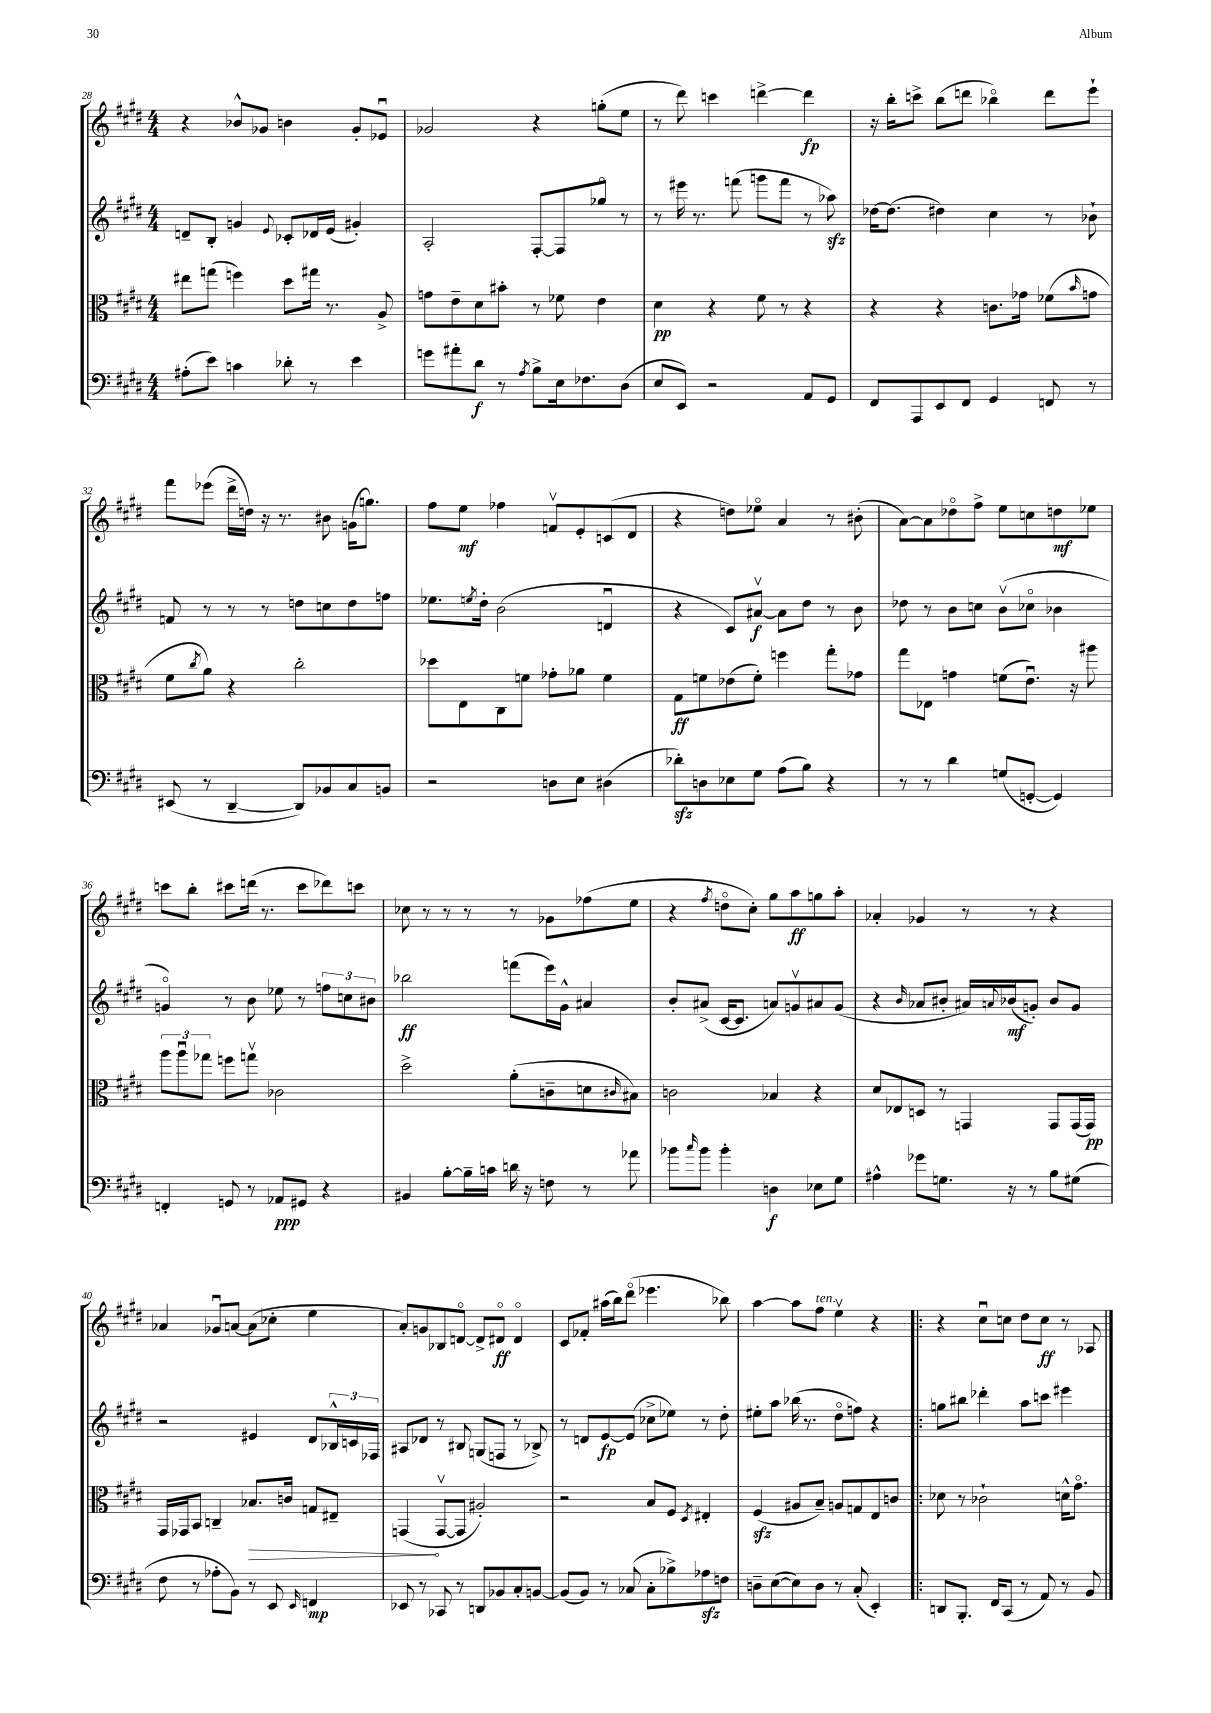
<<
\new StaffGroup <<
\new Staff = "s0" {
    \clef treble \key e \major \numericTimeSignature \time 4/4
    r4 bes'8-^ ges'8 b'4 ges'8-. ees'8\downbow |
    ges'2 r4 g''8-.( e''8 |
    r8 dis'''8) c'''4 d'''4~-> d'''4\fp |
    r16 b''16-. c'''8-> b''8( d'''8 bes''4\flageolet) d'''8 e'''8-! |
    fis'''8 ees'''8( dis'''16-> d''16) r16 r8. bis'8 g'16( g''8.) |
    fis''8 e''8\mf fes''4 f'8\upbow e'8-. c'8( dis'8 |
    r4 d''8) ees''8\flageolet a'4 r8 bis'8-.( |
    a'8~) a'8 des''8\flageolet fis''8-> e''8 c''8 d''8\mf ees''8 |
    c'''8 b''8-. cis'''8 d'''16( r8. cis'''8 des'''8) c'''8 |
    ces''8 r8 r8 r8 r8 ges'8 fes''8( e''8 |
    r4 \acciaccatura { fis''8 } d''8\flageolet cis''8-.) gis''8 a''8\ff g''8 a''8-. |
    aes'4-. ges'4 r8 r8 r4 |
    aes'4 ges'8\downbow a'8~ a'8( ces''8-. e''4 |
    a'8-.) g'8 bes8 d'8~\flageolet d'8-> dis'8\flageolet\ff dis'4\flageolet |
    cis'8 fes'8-. ais''16( b''16) dis'''8\flageolet( ees'''4. bes''8) |
    a''4~ a''8 fis''8^\markup { \italic "ten." } e''4\upbow r4 |
    \bar ".|:" r4 cis''8\downbow c''8 dis''8 c''8\ff r8 aes8 \bar "|." |
}
\new Staff = "s1" {
    \clef treble \key e \major \numericTimeSignature \time 4/4
    d'8-- b8-. g'4 \appoggiatura { e'8 } ces'8-. des'16 e'16( gis'4-.) |
    a2-. fis8~-. fis8 ges''8\flageolet r8 |
    r8 eis'''16 r8. f'''8( g'''8 f'''8 r8 aes''8\sfz) |
    des''16~ des''8.( dis''4) cis''4 r8 bes'8-! |
    f'8 r8 r8 r8 d''8 c''8 d''8 f''8 |
    ees''8. \acciaccatura { e''8 } dis''16-. b'2( d'4\downbow |
    r4 cis'8) ais'8~\upbow\f ais'8 dis''8 r8 b'8 |
    des''8 r8 b'8 c''8 b'8\upbow( ces''8\flageolet bes'4 |
    g'4\flageolet) r8 b'8 ees''8 r8 \tuplet 3/2 { f''8 c''8 bis'8 } |
    bes''2\ff f'''8( e'''16) gis'16-^ ais'4 |
    b'8-. ais'8->( cis'16~ cis'8. a'8) g'8\upbow ais'8 g'8( |
    r4 \grace { b'16 } aes'8 bis'8-. ais'16) \appoggiatura { a'8 } bes'16\mf( g'8-.) bes'8 g'8 |
    r2 eis'4 dis'8 \tuplet 3/2 { bes16-^ c'16 fes16 } |
    ais8 des'8 r8 bis8 g8( f8 r8 bes8->) |
    r8 d'8 e'8~\fp e'8( ces''8-> ees''8) r8 dis''8-. |
    eis''8-. a''8 bes''16( r8. dis''8\flageolet f''8) r4 |
    \bar ".|:" g''8 bis''8 des'''4-. a''8 c'''8 eis'''4 \bar "|." |
}
\new Staff = "s2" {
    \clef alto \key e \major \numericTimeSignature \time 4/4
    eis''8 g''8( f''4) dis''8 gis''16 r8. a8-> |
    g'8 e'8-- dis'8 bis'8-. r8 fes'8 e'4 |
    dis'4\pp r4 fis'8 r8 r4 |
    r4 r4 c'8. ges'16 fes'8( \grace { b'16 } g'8 |
    fis'8 \acciaccatura { cis''8 } a'8) r4 cis''2-. |
    des''8 e8 cis8 f'8 ges'8-. aes'8 f'4 |
    gis8\ff f'8 ees'8( f'8-.) f''4 gis''8-. ges'8 |
    gis''8 ees8 g'4 f'8( e'8.\downbow) r16 ais''8 |
    \tuplet 3/2 { a''8 a''8\downbow ges''8 } f''8 g''8\upbow ces'2 |
    dis''2-> a'8-.( c'8-- d'8 \grace { cis'16 } bis8) |
    c'2 bes4 r4 |
    dis'8 ees8 d8 r8 g,4 g,8 g,16( g,16\pp) |
    gis,16 ges,16 b,8 c4-- \once \override Hairpin.circled-tip = ##t bes8.\> c'16 g8 eis8-- |
    g,4\!( g,8~\upbow g,8 ais2-.) |
    r2 b8 fis8 \acciaccatura { dis8 } eis4-. |
    fis4\sfz( ais8 b8--) a8 g8 e8 c'8 |
    \bar ".|:" des'8 r8 ces'2-! d'16-^ gis'8.\flageolet \bar "|." |
}
\new Staff = "s3" {
    \clef bass \key e \major \numericTimeSignature \time 4/4
    ais8-.( e'8) c'4 des'8-. r8 e'4 |
    g'8 ais'8-. dis'8\f r8 \acciaccatura { a8 } b8-> e16 fes8. dis8( |
    e8 e,8) r2 a,8 gis,8 |
    fis,8 a,,8 e,8 fis,8 gis,4 f,8 r8 |
    eis,8( r8 dis,4~-- dis,8) bes,8 cis8 b,8 |
    r2 d8 e8 dis4( |
    des'8-.\sfz) d8 ees8 gis8 a8( b8) r4 |
    r8 r8 dis'4 g8( g,8~-. g,4) |
    f,4-. g,8 r8 aes,8\ppp gis,8 r4 |
    bis,4 b8~-. b16-- c'16 d'16 r16 f8 r8 aes'8 |
    bes'8 \grace { cis''16 } bes'8 bes'4-. d4\f ees8 gis8 |
    ais4-^ ges'8 g8. r16 r8 b8 gis8( |
    fis8 r8 aes8-. b,8) r8 e,8 \grace { e,16 } f,4\mp |
    ees,8 r8 ces,8 r8 d,8 bes,8 cis8-. b,8~ |
    b,8( b,8) r8 ces8( ces8-. bes8->) aes8\sfz f8 |
    d8-- e8~( e8) d8 r8 cis8-.( e,4-.) |
    \bar ".|:" d,8 b,,8.-. fis,16 cis,8( r8 a,8) r8 b,8 \bar "|." |
}
>>
>>
\layout { \context { \Score currentBarNumber = #28 } }
